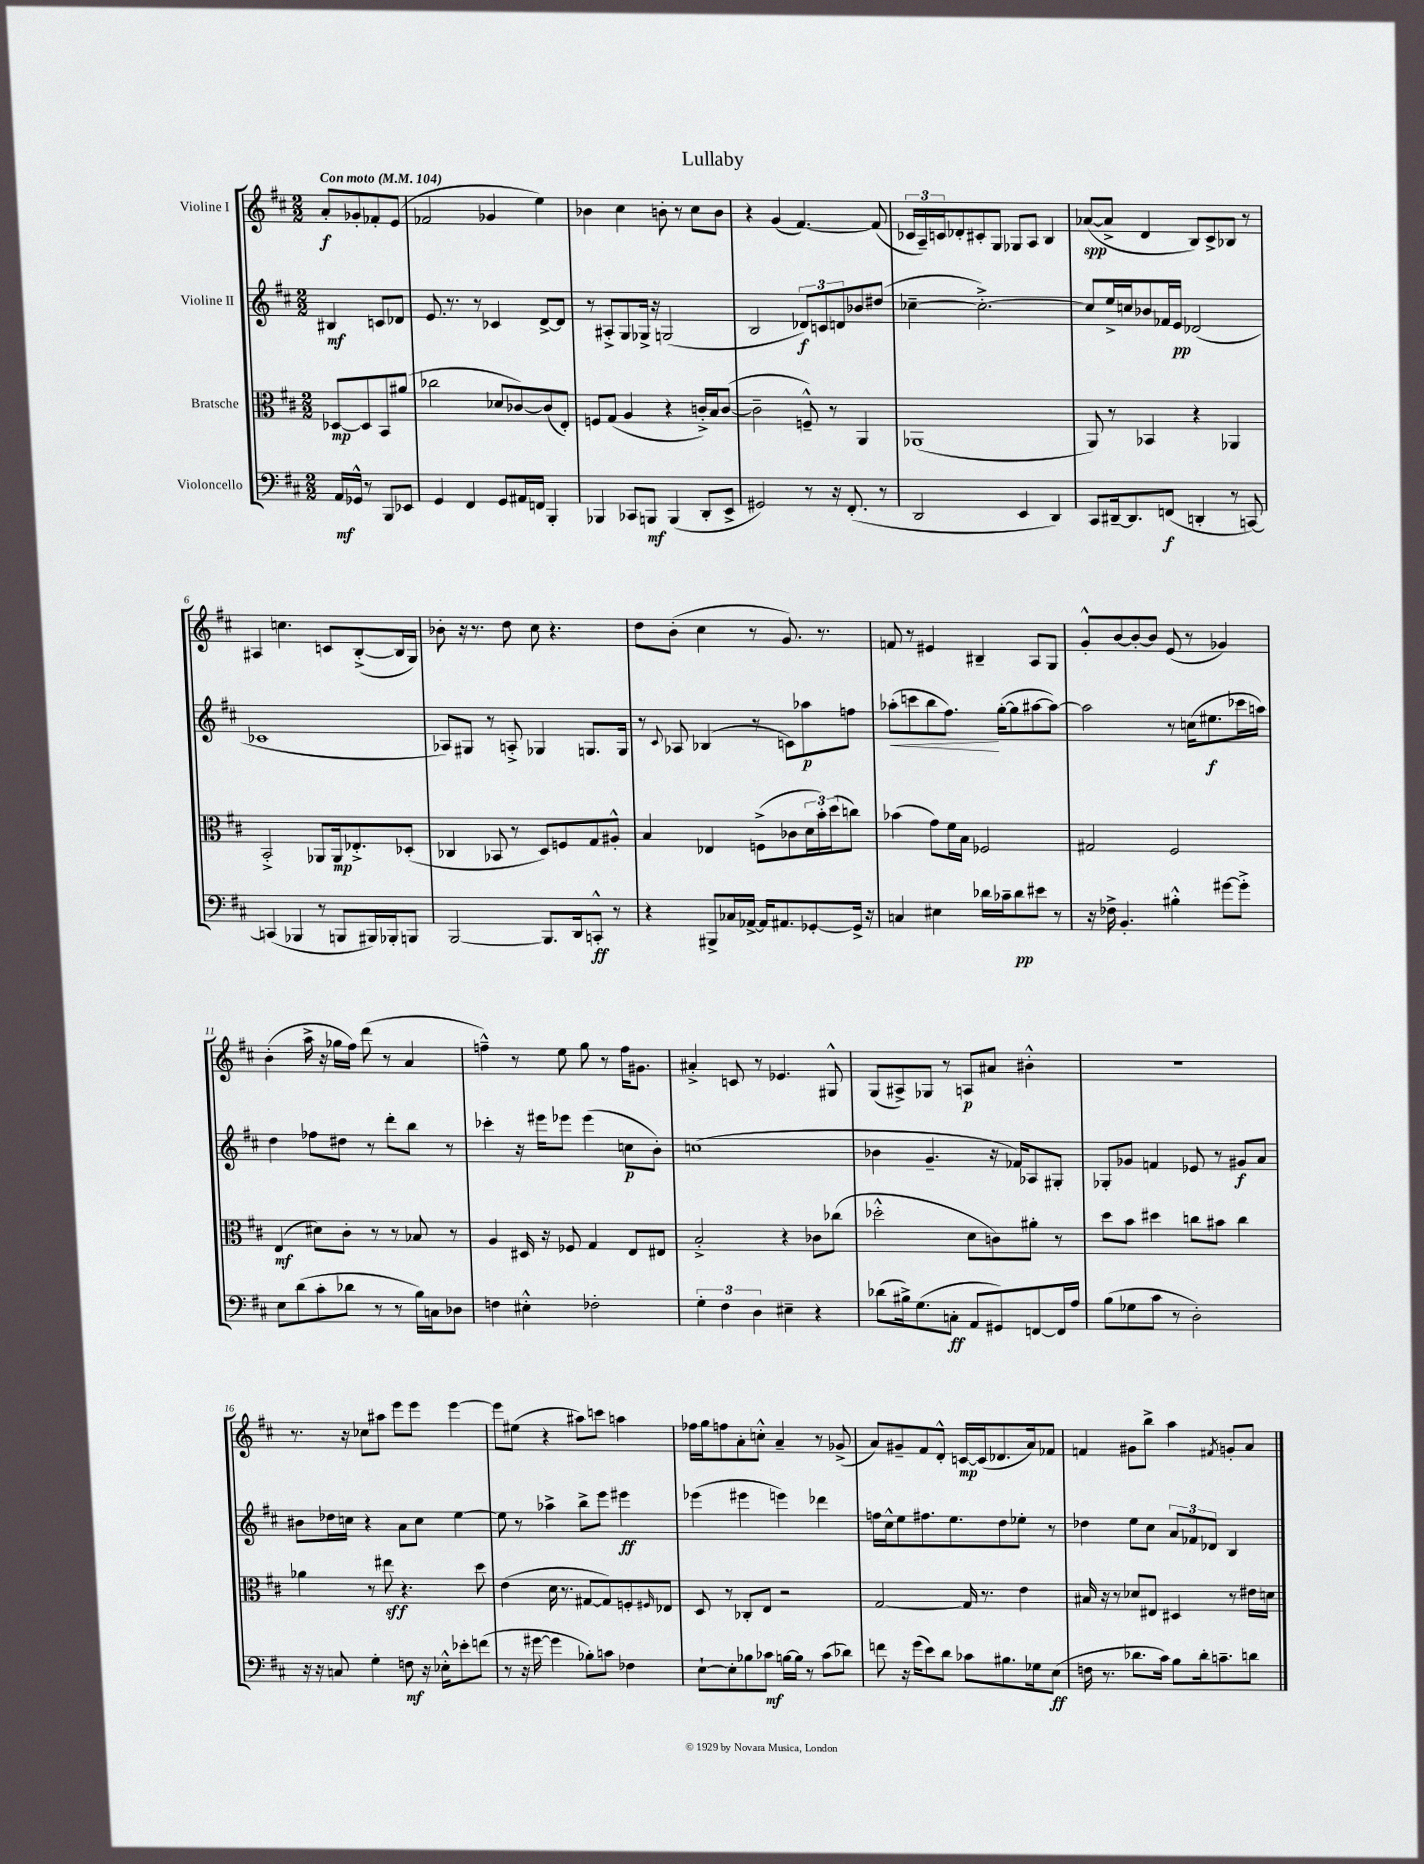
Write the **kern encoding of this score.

**kern	**dynam	**kern	**dynam	**kern	**dynam	**kern	**dynam
*part4	*part4	*part3	*part3	*part2	*part2	*part1	*part1
*staff4	*staff4	*staff3	*staff3	*staff2	*staff2	*staff1	*staff1
*I"Violoncello	*	*I"Bratsche	*	*I"Violine II	*	*I"Violine I	*
*clefF4	*	*clefC3	*	*clefG2	*	*clefG2	*
*k[f#c#]	*	*k[f#c#]	*	*k[f#c#]	*	*k[f#c#]	*
*M2/2	*	*M2/2	*	*M2/2	*	*M2/2	*
*MM104	*	*MM104	*	*MM104	*	*MM104	*
=	=	=	=	=	=	=	=
!	!	!	!	!	!	!LO:TX:a:B:t=Con moto	!
16AA/LL	mf	[8D-X/L	mp	4B#X/	mf	8a'/L	f
16GG-X^^/JJ	.	.	.	.	.	.	.
8r	.	8D-/]	.	.	.	8g-X'/	.
8BBB/L	.	8BB/	.	8cn/L	.	8f-X'/	.
8EE-X/J	.	(8a#X/J	.	8d-X/J	.	(8e/J	.
=1	=1	=1	=1	=1	=1	=1	=1
4GG/	.	2cc-X\	.	8.e/	.	2f-X/	.
.	.	.	.	8.r	.	.	.
4FF#/	.	.	.	.	.	.	.
.	.	.	.	8r	.	.	.
8GG/L	.	8d-X/L	.	4c-X/	.	4g-X/	.
16AA#X/L	.	[8c-X/)	.	.	.	.	.
16FFn/JJ	.	.	.	.	.	.	.
4BBB'/	.	(8c-/]	.	[8d^/L	.	4ee\)	.
.	.	8E'/J)	.	8d/J]	.	.	.
=2	=2	=2	=2	=2	=2	=2	=2
4BBB-X/	.	8Fn/L	.	8r	.	4b-X\	.
.	.	(8G/J	.	8A#X'^/L	.	.	.
8CC-X/L	.	4A/	.	8G/	.	4cc#\	.
8BBBn/J	mf	.	.	16G-X^/Jk	.	.	.
.	.	.	.	16r	.	.	.
(4BBB/	.	4r	.	(2Gn/	.	8bn'\	.
.	.	.	.	.	.	8r	.
8DD'/L	.	16cn'^/LL)	.	.	.	8cc#\L	.
.	.	16B/J	.	.	.	.	.
8EE^/J	.	([8c/J	.	.	.	8b\J	.
=3	=3	=3	=3	=3	=3	=3	=3
2GG#X/)	.	2c~\]	.	2B/	.	4r	.
.	.	.	.	.	.	(4g/	.
8r	.	8Fn~^^/)	.	12d-X/L)	f	[4.f#/)	.
.	.	.	.	12cn/	.	.	.
16r	.	8r	.	.	.	.	.
.	.	.	.	12dn/	.	.	.
(8.FF#'/	.	.	.	.	.	.	.
.	.	4AA/	.	8b-X/	.	.	.
8r	.	.	.	(8dd#X/J	.	(8f#/]	.
=4	=4	=4	=4	=4	=4	=4	=4
2DD/	.	(1AA-X	.	[4cc-X~\	.	24c-X/LL	.
.	.	.	.	.	.	24A~/)	.
.	.	.	.	.	.	24cn/J	.
.	.	.	.	.	.	8d-X'/	.
.	.	.	.	2.cc-'^\_)	.	8c#X'/	.
.	.	.	.	.	.	8G/J	.
4EE/	.	.	.	.	.	8G-X/L	.
.	.	.	.	.	.	8A/J	.
4DD/)	.	.	.	.	.	4B/	.
=5	=5	=5	=5	=5	=5	=5	=5
8CC#/L	.	8AA/)	.	8cc-/L]	.	([8a-X/L	spp
[16DD#X~/k	.	8r	.	16ee^/L	.	8a-^/J]	.
8.DD#/]	.	.	.	16ccn/J	.	.	.
.	.	4BB-X/	.	8b-X/	.	4d/	.
(8FFn/J	f	.	.	16f-X/L	.	.	.
.	.	.	.	16e/JJ	pp	.	.
4DDn'/	.	4r	.	(2d-X/	.	8B/L)	.
.	.	.	.	.	.	8c#^/	.
8r	.	4AA-X/	.	.	.	8B-X/J	.
[8CCn/)	.	.	.	.	.	8r	.
!!LO:LB:g=z
=6	=6	=6	=6	=6	=6	=6	=6
(4CCn/]	.	2BB'^/	.	1c-X	.	4A#X/	.
4BBB-X/	.	.	.	.	.	4.ccn\	.
8r	.	8AA-X/L	.	.	.	.	.
8BBBn/L	.	16AA-/k	mp	.	.	8cn/L	.
.	.	8.E-X'^/	.	.	.	.	.
16BBB#X/L)	.	.	.	.	.	([8B'^/	.
16BBB-X'/J	.	.	.	.	.	.	.
8BBBn/J	.	(8D-X'/J	.	.	.	16B/L]	.
.	.	.	.	.	.	16G/JJ)	.
=7	=7	=7	=7	=7	=7	=7	=7
[2BBB/	.	4C-X/	.	8A-X/L)	.	8b-X'\	.
.	.	.	.	8G#X/J	.	16r	.
.	.	.	.	.	.	8.r	.
.	.	8BB-X/	.	8r	.	.	.
.	.	8r	.	8An'^/	.	8dd\	.
8.BBB/L]	.	8D/L)	.	4G-X/	.	8cc#\	.
.	.	8Fn/	.	.	.	4.r	.
16DD/k	.	.	.	.	.	.	.
8CCn'^^/J	ff	8G/	.	8.Gn/L	.	.	.
8r	.	8A#X'^^/J	.	.	.	.	.
.	.	.	.	16G/Jk	.	.	.
=8	=8	=8	=8	=8	=8	=8	=8
4r	.	4B/	.	8r	.	8dd\L	.
.	.	.	.	8qqc#/	.	.	.
.	.	.	.	8A-X/	.	(8b'\J	.
8BBB#X^/L	.	4E-X/	.	(4B-X/	.	4cc#\	.
16C-X/L	.	.	.	.	.	.	.
[16AA-X^/JJ	.	.	.	.	.	.	.
16AA-/KL]	.	(8Fn^\L	.	8r	.	8r	.
8.AA#X/	.	.	.	.	.	.	.
.	.	8c-X\	.	8cn\L)	.	8.g/)	.
[8GG-X'/	.	24d\L	.	8aa-X\	p	.	.
.	.	24b'\)	.	.	.	.	.
.	.	.	.	.	.	8.r	.
.	.	(24dd\J	.	.	.	.	.
16GG-^/Jk]	.	8ccn\J)	.	8ffn\J	.	.	.
16r	.	.	.	.	.	.	.
=9	=9	=9	=9	=9	=9	=9	=9
!	!	!	!	!	!LO:HP:b	!	!
4Cn/	.	(4b-X\	.	(8aa-X'\L	<	8fn/	.
.	.	.	.	8cccn\	.	8r	.
4E#X\	.	8g\L)	.	8bb\	.	4e#X/	.
.	.	16f#\L	.	8.ff#\J)	.	.	.
.	.	16B\JJ	.	.	.	.	.
16d-X\LL	.	2F-X/	.	.	.	4B#X~/	.
16c-X~\J	.	.	.	([16gg'\KL	[	.	.
8d-\	pp	.	.	8gg\]	.	.	.
8e#X\J	.	.	.	[8aa#X\	.	8A/L	.
8r	.	.	.	8aa#\J_)	.	8G/J	.
=10	=10	=10	=10	=10	=10	=10	=10
16r	.	2G#X/	.	2aa#\]	.	8g'^^/L	.
16F-X^\	.	.	.	.	.	.	.
4.BB'/	.	.	.	.	.	[8b/	.
.	.	.	.	.	.	8b'/_	.
.	.	.	.	.	.	8b/J]	.
4B#X'^^\	.	2F#/	.	8r	.	(8e/	.
.	.	.	.	(16ccn\KL	.	8r	.
.	.	.	.	8.ee#X\	f	.	.
[8g#X\L	.	.	.	.	.	4g-X/)	.
8g#'^\J]	.	.	.	16ccc-X\L	.	.	.
.	.	.	.	16aan\JJ)	.	.	.
!!LO:LB:g=z
=11	=11	=11	=11	=11	=11	=11	=11
8E\L	.	(4E/	mf	4dd\	.	(4b'\	.
(8d\	.	.	.	.	.	.	.
8c#'\	.	8d#X\L)	.	8ff-X\L	.	16aa^\	.
.	.	.	.	.	.	16r	.
8d-X\J	.	8c#'\J	.	8dd#X\J	.	16gg-X\LL	.
.	.	.	.	.	.	16ff#\JJ)	.
8r	.	8r	.	8r	.	(8ddd\	.
8r	.	8r	.	8ddd'\L	.	8r	.
16B\LL)	.	8B-X/	.	8bb\J	.	4a/	.
16Cn\J	.	.	.	.	.	.	.
8D-X\J	.	8r	.	8r	.	.	.
=12	=12	=12	=12	=12	=12	=12	=12
4Fn\	.	4A/	.	4ccc-X'\	.	4ffn~^^\)	.
4E#X'^^\	.	16D#X/	.	16r	.	8r	.
.	.	16r	.	16eee#X\KL	.	.	.
.	.	8F-X/	.	8eee-X\J	.	8ee\	.
2F-X'\	.	4G/	.	(4eee-\	.	8gg\	.
.	.	.	.	.	.	8r	.
.	.	8E/L	.	8ccn\L	p	16ff\KL	.
.	.	.	.	.	.	8.g#X\J	.
.	.	8E#X/J	.	8b'\J)	.	.	.
=13	=13	=13	=13	=13	=13	=13	=13
6G'\	.	2B'^/	.	(1ccn	.	4a#X'^/	.
6F#\	.	.	.	.	.	.	.
.	.	.	.	.	.	8cn/	.
6D\	.	.	.	.	.	.	.
.	.	.	.	.	.	8r	.
4E#X~\	.	4r	.	.	.	4.e-X/	.
4r	.	8c-X\L	.	.	.	.	.
.	.	(8cc-X\J	.	.	.	8G#X^^/	.
=14	=14	=14	=14	=14	=14	=14	=14
(8d-X\L	.	2dd-X'^^\	.	4b-X\	.	(8G/L	.
16B#X^\k)	.	.	.	.	.	8A#X^/)	.
(8.G\	.	.	.	.	.	.	.
.	.	.	.	4.g~/	.	8G-X/J	.
8Cn'\J	ff	.	.	.	.	8r	.
8AA/L	.	8d\L	.	.	.	8An/L	p
8GG#X/)	.	8cn\)	.	16r	.	8a#X/J	.
.	.	.	.	16f-X/KL)	.	.	.
[8FFn/	.	8a#X'\J	.	8A-X/	.	4b#X'^^\	.
16FF/L]	.	8r	.	8G#X'/J	.	.	.
16A/JJ	.	.	.	.	.	.	.
=15	=15	=15	=15	=15	=15	=15	=15
(8B\L	.	8dd\L	.	8G-X'/L	.	1r	.
8G-X\	.	8b\J	.	8g-X/J	.	.	.
8c#\J	.	4dd#X\	.	4fn/	.	.	.
8r	.	.	.	.	.	.	.
2D'\)	.	8ccn\L	.	8e-X/	.	.	.
.	.	8b#X\J	.	8r	.	.	.
.	.	4cc\	.	8g#X/L	f	.	.
.	.	.	.	8a/J	.	.	.
!!LO:LB:g=z
=16	=16	=16	=16	=16	=16	=16	=16
16r	.	4a-X\	.	8b#X\L	.	8.r	.
16r	.	.	.	.	.	.	.
8Cn/	.	.	.	16dd-X\L	.	.	.
.	.	.	.	16ccn\JJ	.	16r	.
4G'\	.	8r	.	4r	.	8cc-X\L	.
.	.	8ee#X\	sff	.	.	8aa#X\J	.
8Fn\	mf	4.r	.	8a\L	.	8eee\L	.
16r	.	.	.	8cc\J	.	8eee\J	.
16E-X'^^\KL	.	.	.	.	.	.	.
8e-X'\	.	.	.	[4ee\	.	[4eee\	.
(8fn\J	.	8dd\	.	.	.	.	.
=17	=17	=17	=17	=17	=17	=17	=17
8r	.	(4e\	.	8ee\]	.	8eee\L]	.
16r	.	.	.	8r	.	(8ee#X\J	.
[16g#X\	.	.	.	.	.	.	.
4g#\]	.	16d\	.	4aa-X^\	.	4r	.
.	.	8.r	.	.	.	.	.
8B-X'\L)	.	[8G#X/L	.	8bb^\L	.	8aa#X\L)	.
8cn\J	.	8G#/])	.	8eee\J	.	8cccn\J	.
4F-X\	.	8Fn'/	.	4eee#X\	ff	4aan\	.
.	.	16qqF#X/	.	.	.	.	.
.	.	8E-X/J	.	.	.	.	.
=18	=18	=18	=18	=18	=18	=18	=18
[8E`\L	.	8D/	.	(4eee-X\	.	16ff-X\LL	.
.	.	.	.	.	.	16gg\J	.
8E'\]	.	8r	.	.	.	8ffn\	.
8B-X\	.	8C-X'/L	.	4eee#X\	.	8a'\	.
8c-X\J	mf	8E/J	.	.	.	8ccn'^^\J	.
[16Bn\LL	.	2r	.	4eeen\)	.	4a~/	.
16B\JJ]	.	.	.	.	.	.	.
8r	.	.	.	.	.	.	.
(8c-\L	.	.	.	4ddd-X\	.	8r	.
8d-X\J)	.	.	.	.	.	(8g-X^/	.
=19	=19	=19	=19	=19	=19	=19	=19
8fn\	.	[2G/	.	16ffn\LL	.	8a/L)	.
.	.	.	.	16cc#^^\J	.	.	.
16r	.	.	.	8ee\	.	8g#X~/	.
(16g\KL	.	.	.	.	.	.	.
8e\)	.	.	.	8.ff#X\	.	8f#/	.
8d\J	.	.	.	.	.	8d'^^/J	.
.	.	.	.	8.ee\	.	.	.
8c-X\L	.	16G/]	.	.	.	[16cn/LL	mp
.	.	8.r	.	.	.	(16c/J]	.
8.B#X\	.	.	.	8dd\	.	8.d-X/	.
.	.	4e\	.	8ee-X'\J	.	.	.
16G-X\k	.	.	.	.	.	16a/k)	.
(8E\J	ff	.	.	8r	.	8f-X/J	.
=20	=20	=20	=20	=20	=20	=20	=20
16Fn\	.	16B#X/	.	4dd-X\	.	4fn/	.
8.r	.	16r	.	.	.	.	.
.	.	8r	.	.	.	.	.
8.d-X\L	.	8d-X/L	.	8ee\L	.	8g#X\L	.
.	.	8E#X/J	.	8cc#\J	.	8bb^\J	.
16c#\Jk)	.	.	.	.	.	.	.
8B\L	.	4D#X/	.	12a/L	.	4aa\	.
.	.	.	.	12f-X/	.	.	.
16d-'\k	.	.	.	.	.	.	.
.	.	.	.	12d-X/J	.	.	.
8.cn~\	.	.	.	.	.	.	.
.	.	.	.	.	.	8qf#X/	.
.	.	8r	.	4B/	.	8gn'/L	.
8dn\J	.	16e#X\LL	.	.	.	8a/J	.
.	.	16dn\JJ	.	.	.	.	.
==	==	==	==	==	==	==	==
*-	*-	*-	*-	*-	*-	*-	*-
